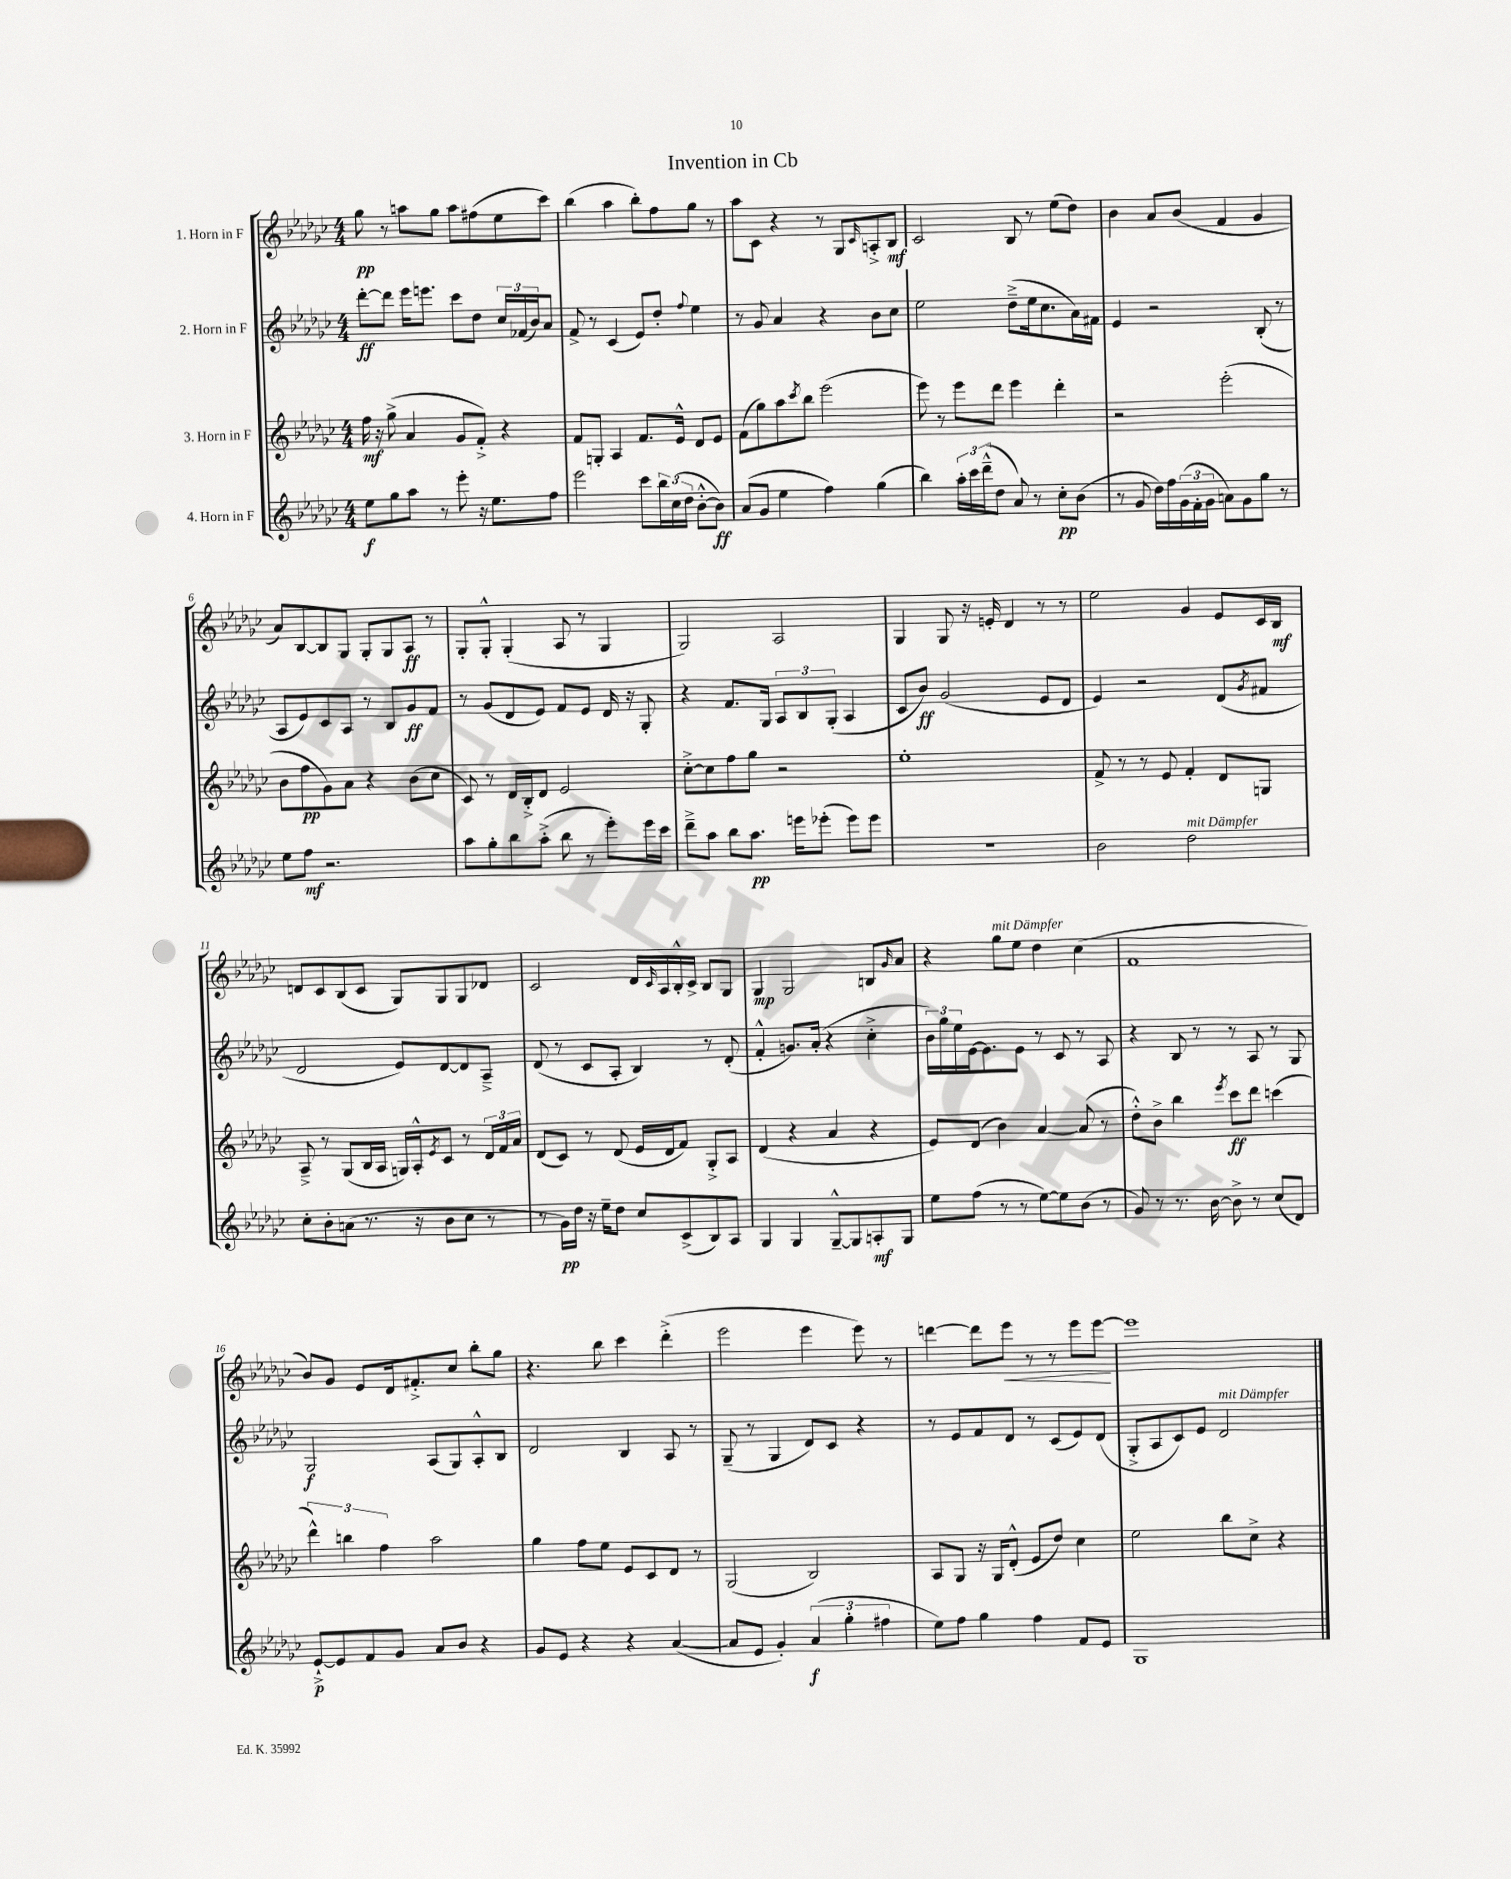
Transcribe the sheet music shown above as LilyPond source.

\header { title = "Invention in Cb" }
<<
\new StaffGroup <<
\new Staff = "s0" \with { instrumentName = "1. Horn in F" } {
    \clef treble \key ges \major \numericTimeSignature \time 4/4
    ges''8\pp r8 a''8 ges''8 a''8 fis''8( ees''8 ces'''8) |
    bes''4( aes''4 bes''8-.) f''8 ges''8 r8 |
    aes''8 ces'8 r4 r8 ges8 \grace { ces'16 } a8-.-> bes8\mf |
    ces'2 bes8 r8 ees''8( des''8) |
    bes'4 aes'8 bes'8( f'4 ges'4 |
    aes'8) bes8~ bes8 ges8 ges8-. ges8 aes8\ff r8 |
    ges8-. ges8-.-^ ges4-.( aes8 r8 ges4 |
    ges2) aes2 |
    ges4 ges8 r16 e'16-. des'4 r8 r8 |
    ees''2 ges'4 ees'8 ces'16 bes16\mf |
    d'8 ces'8 bes8( ces'8 ges8) ges8 ges8 des'8 |
    ces'2 des'16 \grace { ces'16 } aes16 bes16-.-^ ces'16-> bes8 ges8 |
    ges4\mp ges2 b8 \grace { ges'16 } aes'8 |
    r4 ges''8^\markup { \italic "mit Dämpfer" } ees''8 des''4 ces''4( |
    f'1 |
    bes'8) ges'8 ees'8 des'16 fis'8.-.-> ces''8 bes''8-. ges''8 |
    r4. bes''8 ces'''4 des'''4-.->( |
    ees'''2 ees'''4 ees'''8) r8 |
    d'''4~ d'''8 ees'''8\< r8 r8 ees'''8 ees'''8~\! |
    ees'''1 \bar "|." |
}
\new Staff = "s1" \with { instrumentName = "2. Horn in F" } {
    \clef treble \key ges \major \numericTimeSignature \time 4/4
    des'''8~-.\ff des'''8 ees'''16 e'''8. ces'''8 des''8 \tuplet 3/2 { ces''16 fes'16( bes'16) } aes'8 |
    f'8-> r8 ces'4( ees'8) des''8-. \appoggiatura { f''8 } ees''4 |
    r8 ges'8 aes'4 r4 bes'8 ces''8 |
    ees''2 des''8--->( ees''16 ces''8. aes'16) fis'16 |
    ees'4 r2 bes8-.( r8 |
    aes8 ees'8) ces'8 aes8 r8 bes8 ges'8\ff f'8 |
    r8 ges'8( des'8 ees'8) f'8 ees'8 des'16 r16 ges8-. |
    r4 f'8. ges16 \tuplet 3/2 { aes8 bes8 ges8-.( } aes4 |
    ces'8 bes'8\ff) ges'2( ees'8 des'8 |
    ees'4) r2 des'8( \acciaccatura { ges'8 } fis'8 |
    des'2 ees'8) des'8~ des'8 aes8---> |
    des'8( r8 ces'8 aes8-. bes4) r8 des'8-.( |
    f'4-.-^ g'8.) aes'16-.( r4 ces''4-.-> |
    \tuplet 3/2 { bes'16) ges''16 ees''16 } ees'16~ ees'8. ees'8 r8 ces'8 r8 aes8 |
    r4 bes8 r8 r8 aes8 r8 ges8 |
    ges2\f aes8( ges8) aes8-.-^ bes8 |
    des'2 bes4 aes8 r8 |
    ges8--( r8 ges4 des'8) ces'8 r4 |
    r8 ees'8 f'8 des'8 r8 ces'8( ees'8) des'8( |
    ges8-.-> aes8 ces'8) ees'8 des'2^\markup { \italic "mit Dämpfer" } \bar "|." |
}
\new Staff = "s2" \with { instrumentName = "3. Horn in F" } {
    \clef treble \key ges \major \numericTimeSignature \time 4/4
    f''16\mf r16 ges''8->( aes'4 ges'8 f'8-.->) r4 |
    f'8 g8-. aes4 f'8. ees'16-^ des'8 ees'8 |
    f'8( ges''8) aes''8 \acciaccatura { ces'''8 } bes''8 ees'''2( |
    ees'''8) r8 ees'''8 des'''8 ees'''4 des'''4-. |
    r2 ees'''2-.( |
    bes'8 f''8\pp ges'8) aes'8 r4 bes'8( ces''8 |
    ces'8) r8 des'16 bes16-.-> des'8 ees'2 |
    ces''8~-.-> ces''8 f''8 ges''8 r2 |
    ees''1-. |
    f'8-> r8 r8 ees'8 f'4-. des'8 g8 |
    aes8---> r8 ges8( bes16 aes16 g16) aes16-.-^ \acciaccatura { ees'8 } ces'8 r8 \tuplet 3/2 { des'16 f'16 aes'16 } |
    des'8( ces'8) r8 des'8( ees'16 des'16 f'8) ges8-.-> aes8 |
    des'4( r4 aes'4 r4 |
    ees'8) des'8( bes'4) aes'4~ aes'8( r8 |
    des''8-.-^) bes'8-> bes''4 \acciaccatura { ees'''8 } ces'''8\ff des'''8 c'''4( |
    \tuplet 3/2 { des'''4-^) b''4 f''4 } aes''2 |
    ges''4 f''8 ees''8 ees'8 ces'8 des'8 r8 |
    ges2( bes2) |
    aes8 ges8 r16 ges16 des'8-.-^( ees'8 des''8) ces''4 |
    ees''2 bes''8 ces''8-> r4 \bar "|." |
}
\new Staff = "s3" \with { instrumentName = "4. Horn in F" } {
    \clef treble \key ges \major \numericTimeSignature \time 4/4
    ees''8\f ges''8 aes''8 r8 ees'''8-. r16 ees''8. f''8 |
    ees'''2 ces'''8 \tuplet 3/2 { bes''16 ces''16( des''16 } bes'8~-.-^ bes'8\ff) |
    aes'8( ges'8 ees''4 f''4) ges''4( |
    bes''4) \tuplet 3/2 { aes''16-. ces'''16 des'''16---^( } des''8 aes'8) r8 ces''8-.\pp bes'8( |
    r8 ges'8 des''16) f''16 \tuplet 3/2 { ges'16( f'16-. ges'16 } a'8) ges'8 ges''8 r8 |
    ees''8 f''8\mf r2. |
    aes''8 ges''8-. bes''8 aes''8-.->( bes''8 r8 ees'''8-.) ees'''16 ces'''16 |
    des'''8---> aes''8 bes''8 aes''8.\pp e'''16 ees'''8-.( ees'''8) ees'''8 |
    R1 |
    bes'2 des''2^\markup { \italic "mit Dämpfer" } |
    ces''8-. bes'8-. a'8( r8. r16 bes'8 ces''8 r8 |
    r8 ges'16\pp) des''16 r16 ees''16-- des''8 ces''8 ces'8->( bes8) aes8 |
    ges4 ges4 ges8~---^ ges8 a8-.\mf ges8 |
    ees''8 f''8( r8 r8 ees''8~) ees''8 bes'8( r8 |
    ges'8) r8 r8. bes'16~ bes'8-> r8 ces''8( des'8) |
    ees'8~-!->\p ees'8 f'8 ges'8 aes'8 bes'8 r4 |
    ges'8 ees'8 r4 r4 aes'4~( |
    aes'8 ees'8 ges'4-.) \tuplet 3/2 { aes'4\f( ges''4-. fis''4 } |
    ees''8) f''8 ges''4 f''4 f'8 ees'8 |
    ges1 \bar "|." |
}
>>
>>
